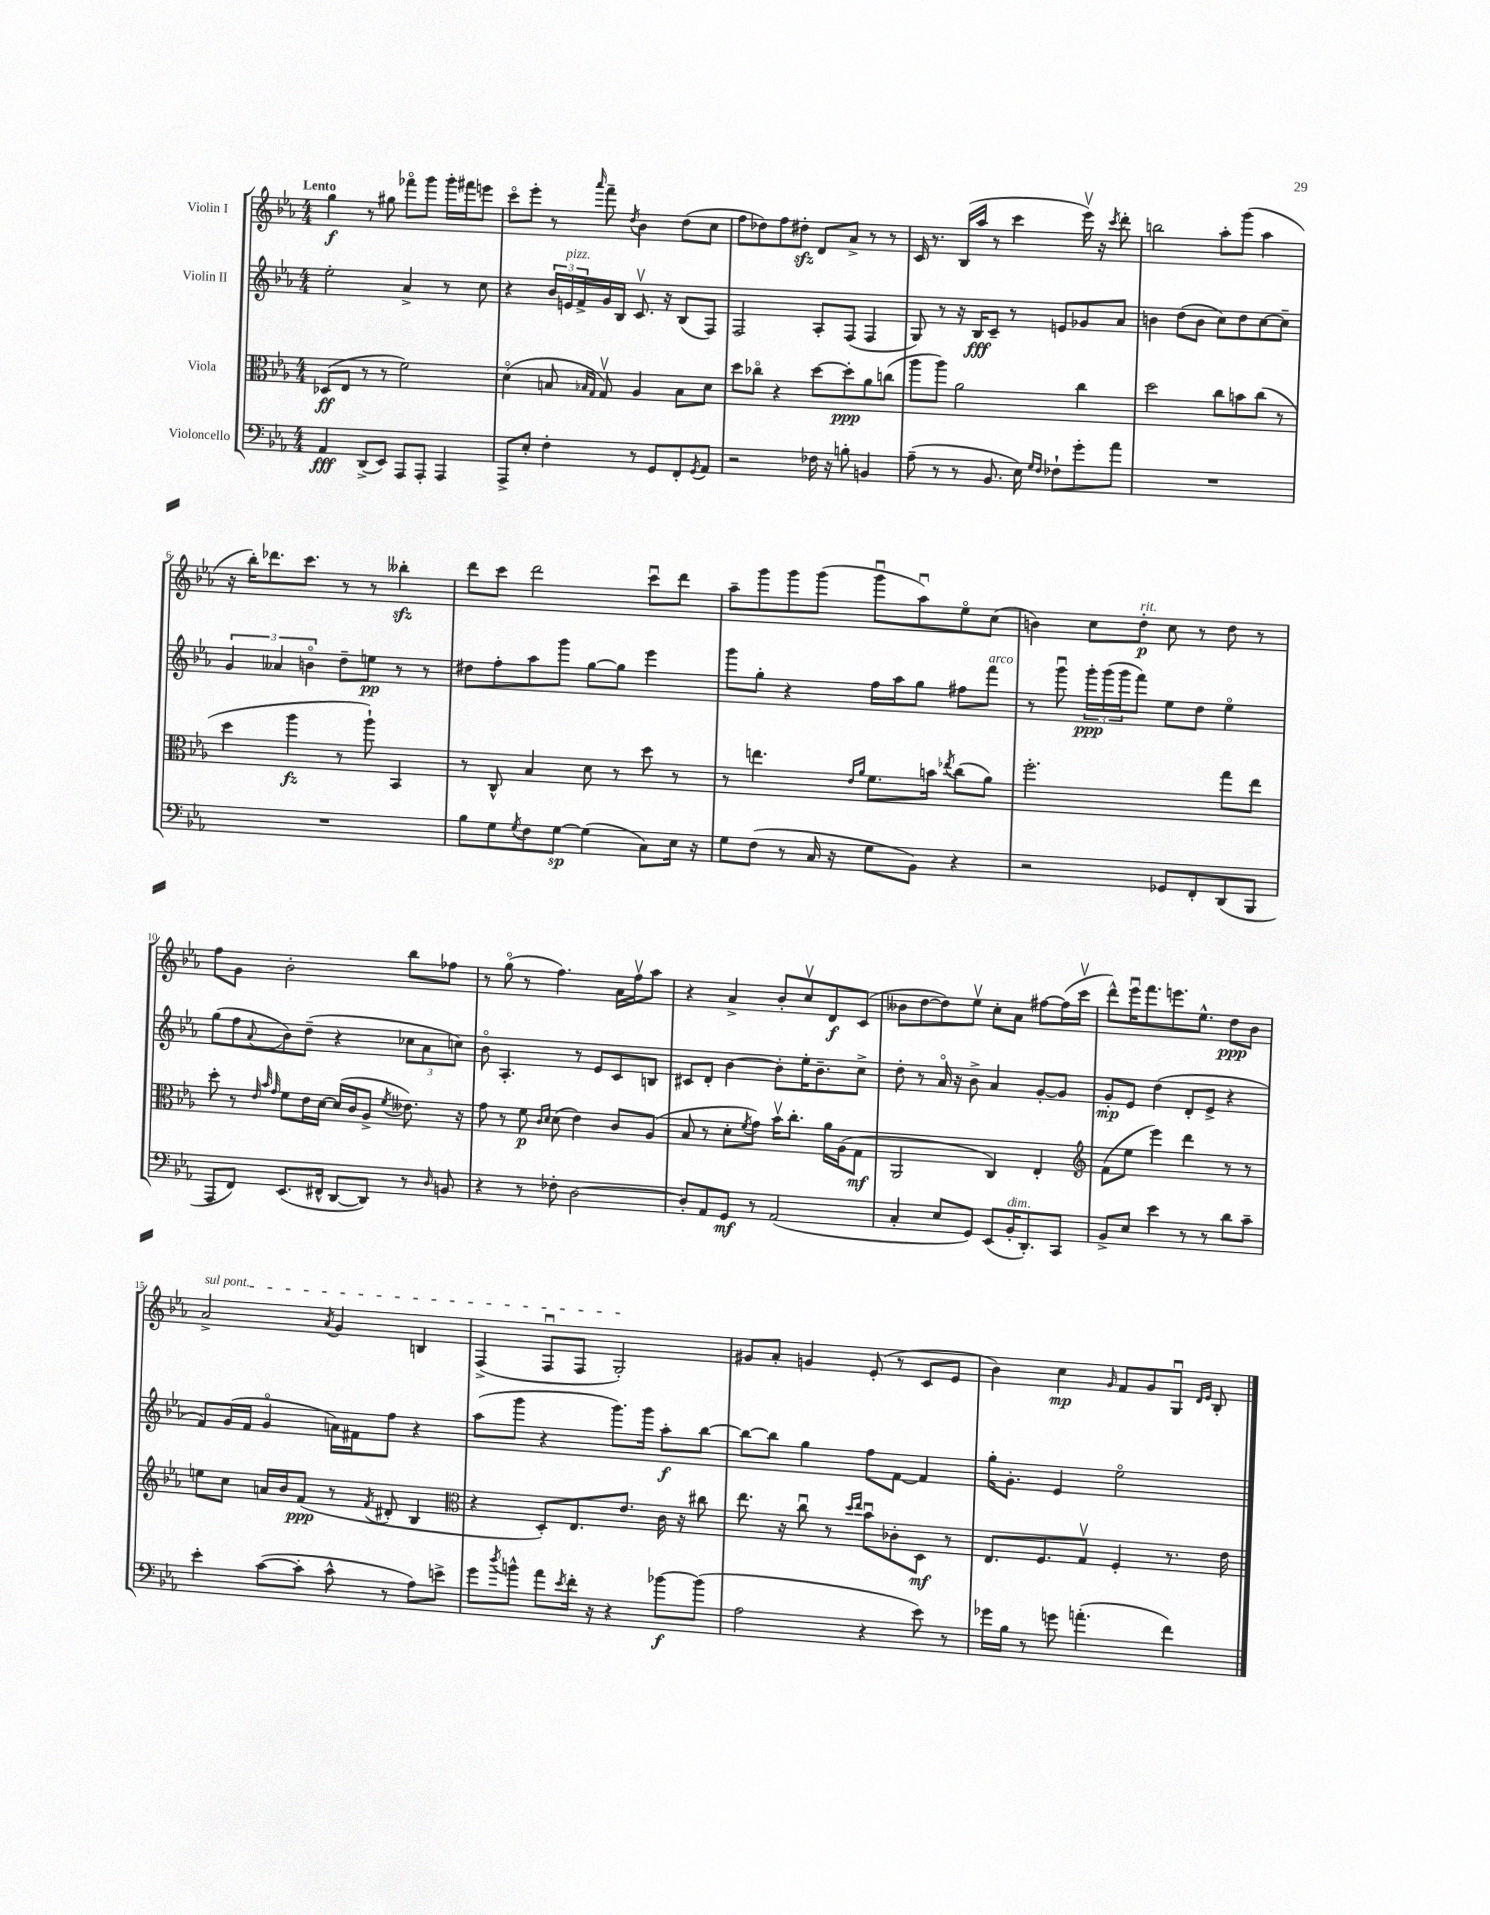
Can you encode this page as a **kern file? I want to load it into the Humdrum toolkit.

**kern	**dynam	**kern	**dynam	**kern	**dynam	**kern	**dynam
*part4	*part4	*part3	*part3	*part2	*part2	*part1	*part1
*staff4	*staff4	*staff3	*staff3	*staff2	*staff2	*staff1	*staff1
*I"Violoncello	*	*I"Viola	*	*I"Violin II	*	*I"Violin I	*
*clefF4	*	*clefC3	*	*clefG2	*	*clefG2	*
*k[b-e-a-]	*	*k[b-e-a-]	*	*k[b-e-a-]	*	*k[b-e-a-]	*
*M4/4	*	*M4/4	*	*M4/4	*	*M4/4	*
=1	=1	=1	=1	=1	=1	=1	=1
!	!	!	!	!	!	!LO:TX:a:B:t=Lento	!
4AA-/	fff	(8D-X/L	ff	2ee-'\	.	4gg\	f
.	.	8E-/J	.	.	.	.	.
(8DD^/L	.	8r	.	.	.	8r	.
8EE-/J)	.	8r	.	.	.	8gg#X\	.
8AAA-/L	.	2f\)	.	4a-^/	.	8fff-X\L	.
8AAA-'/J	.	.	.	.	.	8ggg\J	.
4AAA-/	.	.	.	8r	.	16ggg'\LL	.
.	.	.	.	.	.	16fff#X\J	.
.	.	.	.	8cc\	.	8eeen\J	.
=2	=2	=2	=2	=2	=2	=2	=2
8AAA-^/L	.	(4d\	.	4r	.	8ccc\L	.
8E-'/J	.	.	.	.	.	8eee-'\J	.
4F'\	.	8Bn/	.	24b-/LL	.	8r	.
!	!	!	!	!LO:TX:a:i:t=pizz.	!	!	!
.	.	.	.	24en/	.	.	.
.	.	.	.	24f^/	.	.	.
.	.	16qqB-X/LL	.	.	.	.	.
.	.	16qqG/JJ	.	.	.	16qqaaa-/	.
.	.	8Gv/)	.	16g/	.	8fff~\	.
.	.	.	.	16B-/JJ	.	.	.
.	.	.	.	.	.	8qdd/	.
8r	.	4A-/	.	8.cv/	.	4b-\	.
8GG/L	.	.	.	.	.	.	.
.	.	.	.	16r	.	.	.
8FF'/	.	8B-\L	.	(8B-/L	.	(8dd\L	.
8qGG/	.	.	.	.	.	.	.
8AA-/J	.	8d\J	.	8F/J)	.	8cc\J	.
=3	=3	=3	=3	=3	=3	=3	=3
2r	.	8dd\L	.	2F/	.	8ff\L	.
.	.	8cc-X\J	.	.	.	8dd-X\)	.
.	.	4r	.	.	.	8ff\	.
.	.	.	.	.	.	8dd#Xzz'\J	.
16F-X\	.	[8dd\L	.	8A-'/L	.	8d/L	.
16r	.	.	.	.	.	.	.
8Bn'\	.	8dd'\]	ppp	(8F/J	.	8a-^/J	.
4BBn/	.	8a-\	.	4F/	.	8r	.
.	.	(8ccn\J	.	.	.	8r	.
=4	=4	=4	=4	=4	=4	=4	=4
(8A-~\	.	8aa-\L	.	8G/)	.	16c/	.
.	.	.	.	.	.	8.r	.
8r	.	8aa-\J)	.	8r	.	.	.
8r	.	2a-\	.	16r	.	(16B-/LL	.
.	.	.	.	16B-/KL	fff	16aa-/JJ	.
8.BB-/	.	.	.	8c~/J	.	8r	.
.	.	.	.	8r	.	4ccc\	.
16E-\)	.	.	.	.	.	.	.
16qqG/LL	.	.	.	.	.	.	.
16qqF/JJ	.	.	.	.	.	.	.
8F-X`\L	.	.	.	8en/L	.	.	.
8g'\	.	4cc\	.	8g-X/	.	16eee-v\)	.
.	.	.	.	.	.	16r	.
.	.	.	.	.	.	8qccc/	.
8a-\J	.	.	.	8a-/J	.	8ddd'\	.
=5	=5	=5	=5	=5	=5	=5	=5
1r	.	2dd\	.	4bn\	.	2bbn\	.
.	.	.	.	(8dd\L	.	.	.
.	.	.	.	8b\J	.	.	.
.	.	8cc\L	.	8cc\L)	.	8aa-'\L	.
.	.	8bn\	.	8dd\	.	(8ggg\J	.
.	.	(8cc\J	.	[8cc\	.	4aa-\	.
.	.	8r	.	8cc~\J]	.	.	.
!!LO:LB:g=z
=6	=6	=6	=6	=6	=6	=6	=6
1r	.	4dd\	.	6g/	.	16r	.
.	.	.	.	.	.	16bb-'\KL)	.
.	.	.	.	.	.	8.ddd-X\	.
.	.	.	.	6a--X/	.	.	.
.	.	4aa-\	fz	.	.	.	.
.	.	.	.	.	.	8.ccc\J	.
.	.	.	.	6bn\	.	.	.
.	.	8r	.	8dd~\L	.	8r	.
.	.	8aa-`\)	.	8een\J	pp	8r	.
.	.	4BB-/	.	8r	.	4bb--Xzz'\	.
.	.	.	.	8r	.	.	.
=7	=7	=7	=7	=7	=7	=7	=7
8B-\L	.	8r	.	8dd#X\L	.	8ddd\L	.
8G\	.	8C^^/	.	8ff'\	.	8ccc\J	.
8qG/	.	.	.	.	.	.	.
8F\	.	4B-/	.	8aa-\	.	2ddd\	.
[8G\J	sp	.	.	8ggg\J	.	.	.
(4G\]	.	8d\	.	[8gg\L	.	.	.
.	.	8r	.	8gg\J]	.	.	.
8C\L)	.	8dd\	.	4eee-\	.	8cccu\L	.
16E-\Jk	.	8r	.	.	.	8ddd\J	.
16r	.	.	.	.	.	.	.
=8	=8	=8	=8	=8	=8	=8	=8
8G\L	.	8r	.	8ggg\L	.	8aa-~\L	.
(8F\J	.	4.een\	.	8gg'\J	.	8ggg\	.
8r	.	.	.	4r	.	8ggg\	.
16C/	.	.	.	.	.	(8ggg\J	.
16r	.	.	.	.	.	.	.
.	.	16qqe-/LL	.	.	.	.	.
.	.	16qqa-/JJ	.	.	.	.	.
8G\L	.	8.f\L	.	16ff\LL	.	8gggu\L	.
.	.	.	.	16aa-\J	.	.	.
8BB-\J)	.	.	.	8gg\J	.	8aa-u\)	.
.	.	16bn\Jk	.	.	.	.	.
.	.	8qee-X/	.	.	.	.	.
4r	.	(8cc\L	.	8ff#X\L	.	8ee-\	.
!	!	!	!	!LO:TX:a:i:t=arco	!	!	!
.	.	8a-\J)	.	8fff\J	.	(8cc\J	.
=9	=9	=9	=9	=9	=9	=9	=9
2r	.	2.ff'\	.	8r	.	4bn\)	.
.	.	.	.	8gggu\	.	.	.
.	.	.	.	24ggg'\LL	ppp	8cc\L	.
.	.	.	.	(24ggg\	.	.	.
.	.	.	.	24ggg\J	.	.	.
!	!	!	!	!	!	!LO:TX:a:i:t=rit.	!
.	.	.	.	8fff\J)	.	8dd'\J	p
8GG-X/L	.	.	.	8ee-\L	.	8cc\	.
8FF'/	.	.	.	8dd\J	.	8r	.
(8DD/	.	8gg\L	.	4ee-\	.	8dd\	.
8BBB-/J	.	8ee-\J	.	.	.	8r	.
!!LO:LB:g=z
=10	=10	=10	=10	=10	=10	=10	=10
8AAA-/L	.	8dd'\	.	(8gg\L	.	8ff\L	.
8FF/J)	.	8r	.	8ff\	.	8g\J	.
.	.	32qqe-/	.	.	.	.	.
.	.	32qqb-/	.	.	.	.	.
.	.	32qqg/	.	8qqa-/	.	.	.
(8.EE-/L	.	8f\L	.	8b-\)	.	2b-'\	.
.	.	16e-\L	.	(8dd~\J	.	.	.
16FF#X^^/Jk	.	[16d\JJ	.	.	.	.	.
[8DD/L	.	(16d/LL]	.	4r	.	.	.
.	.	16c/J	.	.	.	.	.
8DD/J])	.	8A-^/J	.	.	.	.	.
.	.	8qf/	.	.	.	.	.
8r	.	8.e--X\)	.	12cc-X\L	.	8bb-\L	.
.	.	.	.	12a-\	.	.	.
16qqD/	.	.	.	.	.	.	.
8BBn/	.	.	.	.	.	8ff-X\J	.
.	.	.	.	12ccn\J)	.	.	.
.	.	16r	.	.	.	.	.
=11	=11	=11	=11	=11	=11	=11	=11
4r	.	8g\	.	8b-\	.	8r	.
.	.	8r	.	4.A-'/	.	(8gg\	.
8r	.	8f\	p	.	.	8r	.
.	.	16qqc/LL	.	.	.	.	.
.	.	16qqd/JJ	.	.	.	.	.
8F-X'\	.	(8d\	.	.	.	4.ff\)	.
[2D\	.	4e-\)	.	8r	.	.	.
.	.	.	.	8e-/L	.	.	.
.	.	8c/L	.	8c/	.	16a-\LL	.
.	.	.	.	.	.	16ffv\J	.
.	.	(8A-/J	.	8Bn/J	.	8aa-\J	.
=12	=12	=12	=12	=12	=12	=12	=12
8D'/L]	.	8B-/	.	8c#X/L	.	4r	.
8AA-/	.	8r	.	8d'/J	.	.	.
8GG/J	mf	8d'\L	.	[4b-\	.	4a-^/	.
.	.	8qf/	.	.	.	.	.
8r	.	8g\J)	.	.	.	.	.
(2AA-/	.	16b-v\KL	.	8b-'\L]	.	8b-'/L	.
.	.	8.cc'\J	.	.	.	.	.
.	.	.	.	16ee-'\K	.	8ccv/	.
.	.	.	.	8.b-~\	.	.	.
.	.	16a-\LL	.	.	.	8d/	f
.	.	(16A-\J	.	.	.	.	.
.	.	8G\J	mf	8cc^\J	.	(8c/J	.
=13	=13	=13	=13	=13	=13	=13	=13
4C'/	.	2AA-/	.	8dd'\	.	8b--X\L	.
.	.	.	.	8r	.	[8dd\	.
8E-/L	.	.	.	16a-/	.	8dd\])	.
.	.	.	.	16r	.	.	.
8GG/J)	.	.	.	8b-^\	.	8ee-v\J	.
(8EE-/L	.	4C/)	.	4a-/	.	8cc'\L	.
!LO:TX:a:i:t=dim.	!	!	!	!	!	!	!
16BB-'/K	.	.	.	.	.	8a-\J	.
8.DD'/)	.	.	.	.	.	.	.
.	.	4E-'/	.	[8g'/L	.	[8ff#X\L	.
8CC/J	.	.	.	8g/J]	.	(16ff#\L]	.
.	.	.	.	.	.	16cccv\JJ	.
=14	=14	=14	=14	=14	=14	=14	=14
*	*	*clefG2	*	*	*	*	*
8BB-^/L	.	(8f\L	.	8g'/L	mp	8ddd^^\L)	.
8E-/J	.	8ee-\J	.	8e-/J	.	16eee-u\K	.
.	.	.	.	.	.	8.fff\	.
4e-\	.	4eee-\)	.	(4dd\	.	.	.
.	.	.	.	.	.	8.eeen\	.
8r	.	4ddd\	.	8d'/L	.	.	.
.	.	.	.	.	.	8.ee-^^\J	.
8r	.	.	.	8e-^/J	.	.	.
8d\L	.	8r	.	4r	.	8dd\L	ppp
8c~\J	.	8r	.	.	.	8b-\J	.
!!LO:LB:g=z
=15	=15	=15	=15	=15	=15	=15	=15
!	!	!	!	!	!	!LO:TX:a:i:t=sul pont.	!
4e-'\	.	8een\L	.	8f/L)	.	2a-^/	.
.	.	8cc\J	.	(16g/L	.	.	.
.	.	.	.	16f/JJ	.	.	.
([8c\L	.	16an/LL	.	4g/	.	.	.
.	.	16b-/J	.	.	.	.	.
8c'\J]	.	(8f/J	ppp	.	.	.	.
.	.	.	.	.	.	8qa-/	.
8c^^\	.	8r	.	16an\LL)	.	4g/	.
.	.	.	.	16f#X\J	.	.	.
.	.	8qf/	.	.	.	.	.
8r	.	8d#X'/	.	8ff\J	.	.	.
8A-\L)	.	4B-/	.	4r	.	4Bn/	.
8en^\J	.	.	.	.	.	.	.
=16	=16	=16	=16	=16	=16	=16	=16
*	*	*clefC3	*	*	*	*	*
8g\L	.	4r	.	(8aa-\L	.	(4F^/	.
8qdd/	.	.	.	.	.	.	.
8bn^^\J	.	.	.	8ggg\J	.	.	.
8a-\L	.	8D'/L)	.	4r	.	8Fu/L	.
8qe-/	.	.	.	.	.	.	.
16f'\Jk	.	8.E-/	.	.	.	8F/J	.
16r	.	.	.	.	.	.	.
4r	.	.	.	8.ggg\L)	.	2G'/)	.
.	.	8.e-/J	.	.	.	.	.
.	.	.	.	16ggg\Jk	.	.	.
[8b-X\L	f	16c\	.	8aa-'\L	f	.	.
.	.	16r	.	.	.	.	.
(8b-\J]	.	8cc#X\	.	[8bb-\J	.	.	.
=17	=17	=17	=17	=17	=17	=17	=17
2A-\	.	8.ee-\	.	8bb-\L_	.	8g#X/L	.
.	.	.	.	8bb-\J]	.	8a-'/J	.
.	.	16r	.	.	.	.	.
.	.	8ccu\	.	4gg\	.	4gn/	.
.	.	8r	.	.	.	.	.
.	.	16qqdd/LL	.	.	.	.	.
.	.	16qqee-/JJ	.	.	.	.	.
4r	.	8b-u\L	.	8ff\L	.	(8e-'/	.
.	.	8c-X'\	.	[8f\J	.	8r	.
8e-\)	.	8D\J	mf	4f/]	.	8c/L	.
8r	.	8r	.	.	.	8e-/J	.
=18	=18	=18	=18	=18	=18	=18	=18
16g-X\LL	.	8.E-/L	.	16gg'\KL	.	4b-\)	.
16B-\JJ	.	.	.	8.g'\J	.	.	.
8r	.	.	.	.	.	.	.
.	.	8.F/	.	.	.	.	.
8gn\	.	.	.	4e-/	.	4cc\	mp
(4.an'\	.	8Gv/J	.	.	.	.	.
.	.	.	.	.	.	16qqg/	.
.	.	4F'/	.	2ee-\	.	8f/L	.
.	.	.	.	.	.	8g/	.
4f\)	.	8.r	.	.	.	8Gu/J	.
.	.	.	.	.	.	16qqd/LL	.
.	.	.	.	.	.	16qqe-/JJ	.
.	.	.	.	.	.	8B-'/	.
.	.	16e-\	.	.	.	.	.
==	==	==	==	==	==	==	==
*-	*-	*-	*-	*-	*-	*-	*-
